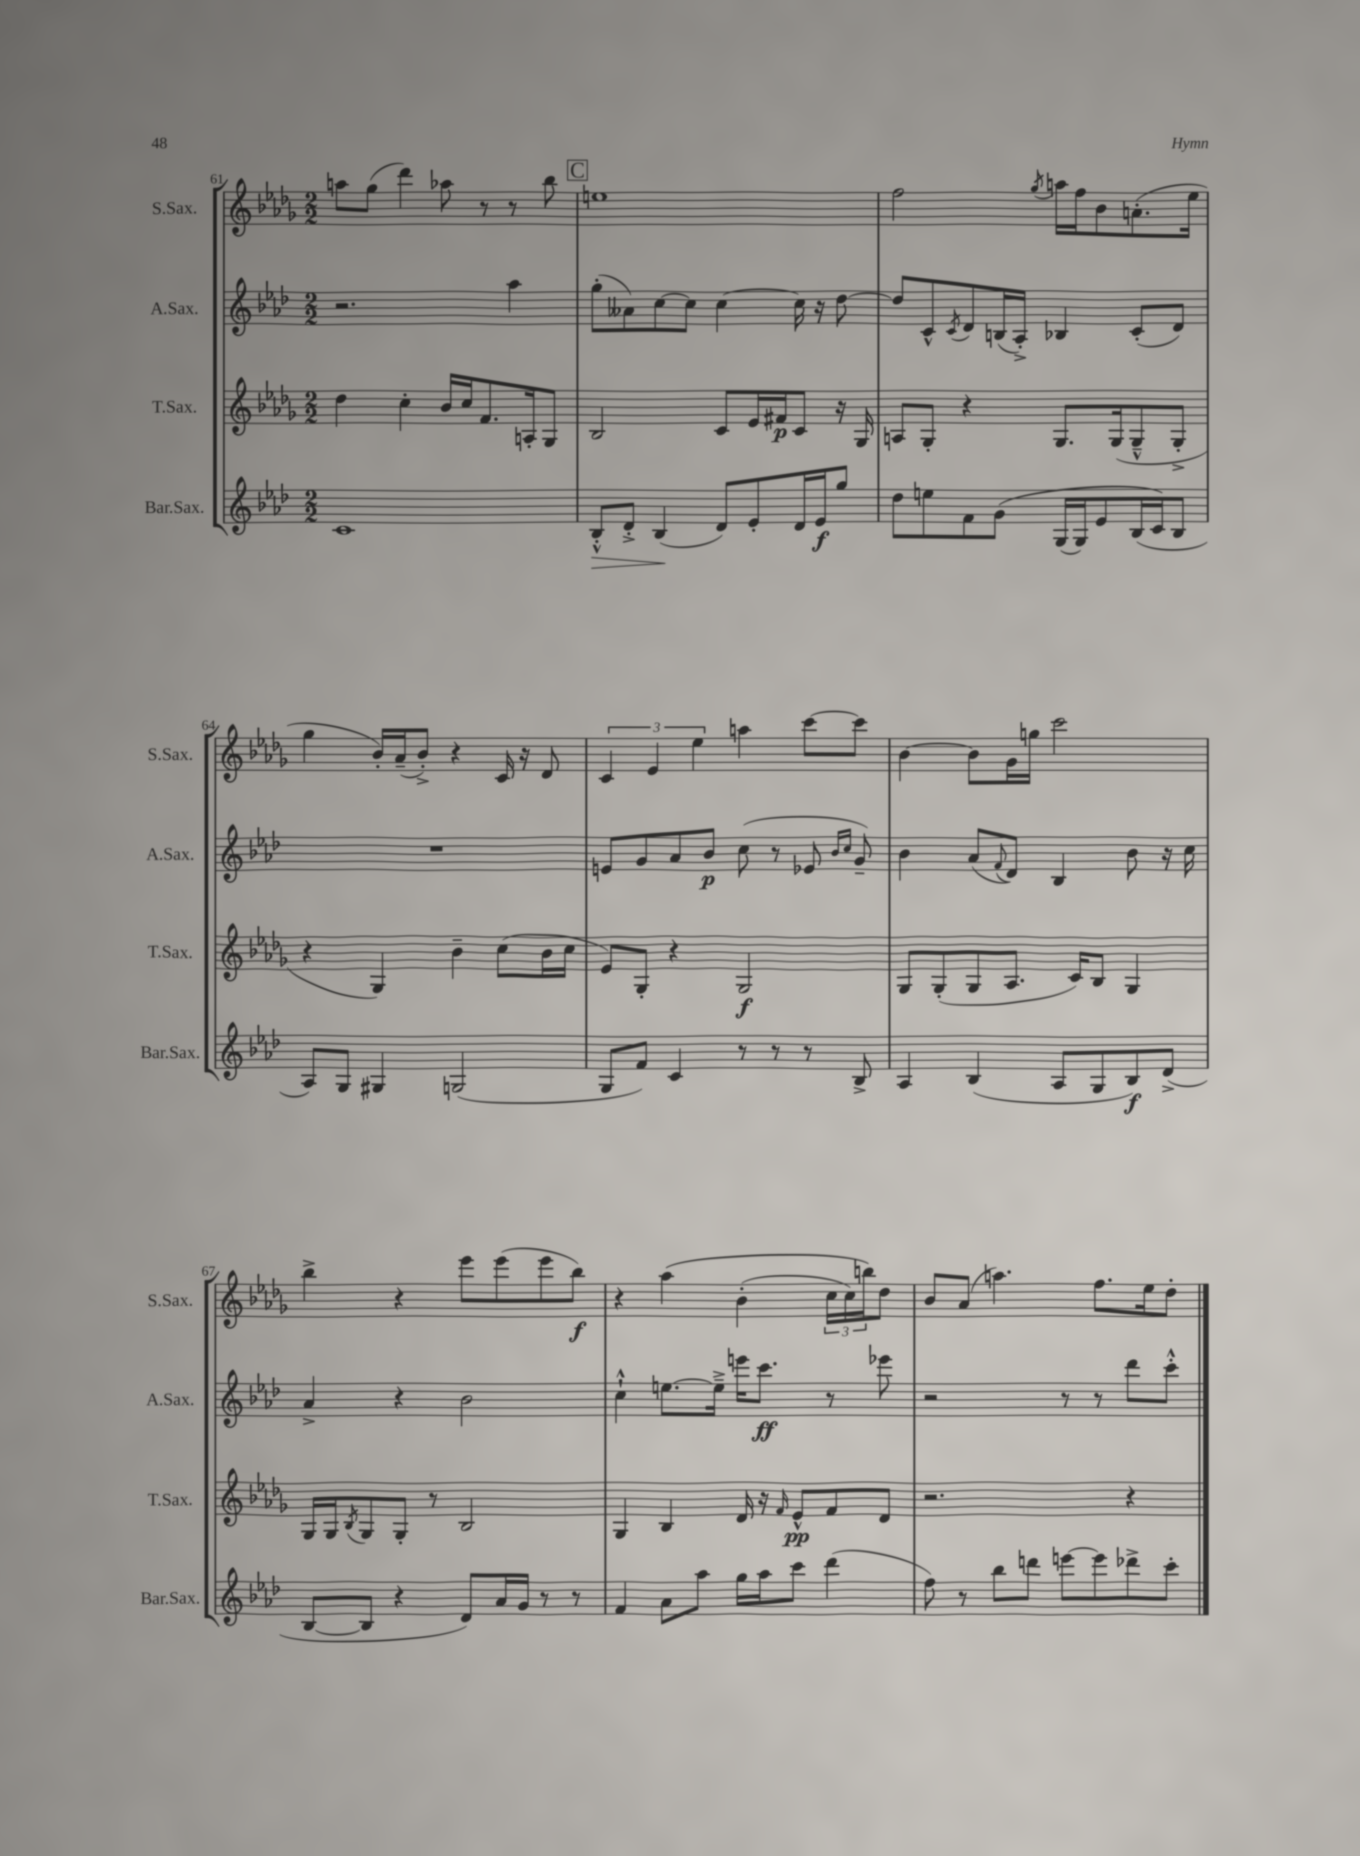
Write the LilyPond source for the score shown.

<<
\new StaffGroup <<
\new Staff = "s0" \with { instrumentName = "S.Sax." shortInstrumentName = "S.Sax." } {
    \clef treble \key des \major \numericTimeSignature \time 2/2
    a''8 ges''8( des'''4) aes''8 r8 r8 bes''8 |
    \mark \markup { \box "C" } e''1 |
    f''2 \acciaccatura { ges''8 } a''16 f''16 bes'8 a'8.-.( ees''16 |
    ges''4 bes'16-.) aes'16--( bes'8-.->) r4 c'16 r16 des'8 |
    \tuplet 3/2 { c'4 ees'4 ees''4 } a''4 c'''8~ c'''8 |
    bes'4~ bes'8 ges'16 g''16 c'''2 |
    bes''4-> r4 ees'''8 ees'''8( ees'''8 bes''8\f) |
    r4 aes''4\( bes'4-.( \tuplet 3/2 { c''16 c''16) b''16\) } des''8 |
    bes'8 aes'8( a''4.) f''8. ees''16 des''8-. \bar "|." |
}
\new Staff = "s1" \with { instrumentName = "A.Sax." shortInstrumentName = "A.Sax." } {
    \clef treble \key aes \major \numericTimeSignature \time 2/2
    r2. aes''4 |
    \mark \markup { \box "C" } g''8-.( aeses'8) c''8~ c''8 c''4~ c''16 r16 des''8~ |
    des''8 c'8-^ \acciaccatura { c'8 } des'8 b16( aes16-.->) bes4 c'8-.( des'8) |
    R1 |
    e'8 g'8 aes'8 bes'8\p c''8( r8 ees'8 \grace { bes'16 c''16 } g'8--) |
    bes'4 aes'8( \appoggiatura { f'8 } des'8) bes4 bes'8 r16 c''16 |
    aes'4-> r4 bes'2 |
    c''4-!-^ e''8.~ e''16---> e'''16 c'''8.\ff r8 ees'''8 |
    r2 r8 r8 des'''8 c'''8-.-^ \bar "|." |
}
\new Staff = "s2" \with { instrumentName = "T.Sax." shortInstrumentName = "T.Sax." } {
    \clef treble \key des \major \numericTimeSignature \time 2/2
    des''4 c''4-. bes'16 c''16 f'8. a16-. ges8 |
    \mark \markup { \box "C" } bes2 c'8 ees'16 fis'16\p c'8 r16 ges16 |
    a8 ges8-. r4 ges8. ges16( ges8---^ ges8-.-> |
    r4 ges4) bes'4-- c''8( bes'16 c''16 |
    ees'8) ges8-. r4 ges2\f |
    ges8 ges8-.( ges8 aes8. c'16) bes8 ges4 |
    ges16 ges16 \acciaccatura { bes8 } ges8 ges8-. r8 bes2 |
    ges4 bes4 des'16 r16 \grace { f'16 } ees'8-^\pp f'8 des'8 |
    r2. r4 \bar "|." |
}
\new Staff = "s3" \with { instrumentName = "Bar.Sax." shortInstrumentName = "Bar.Sax." } {
    \clef treble \key aes \major \numericTimeSignature \time 2/2
    c'1 |
    \mark \markup { \box "C" } bes8-.-^\> des'8-.-> bes4\!( des'8) ees'8-. des'16 ees'16\f g''8 |
    des''8 e''8 f'8 g'8\( g16( g16) ees'8 bes16( c'16\) bes8 |
    aes8) g8 gis4 g2( |
    g8 f'8) c'4 r8 r8 r8 bes8-> |
    aes4 bes4( aes8 g8 bes8\f) des'8->( |
    bes8~ bes8 r4 des'8) aes'16 g'16 r8 r8 |
    f'4 aes'8 aes''8 g''16 aes''16 c'''8 des'''4( |
    f''8) r8 bes''8 d'''8 e'''8~ e'''8 des'''8-> c'''8-. \bar "|." |
}
>>
>>
\layout { \context { \Score currentBarNumber = #61 } }
